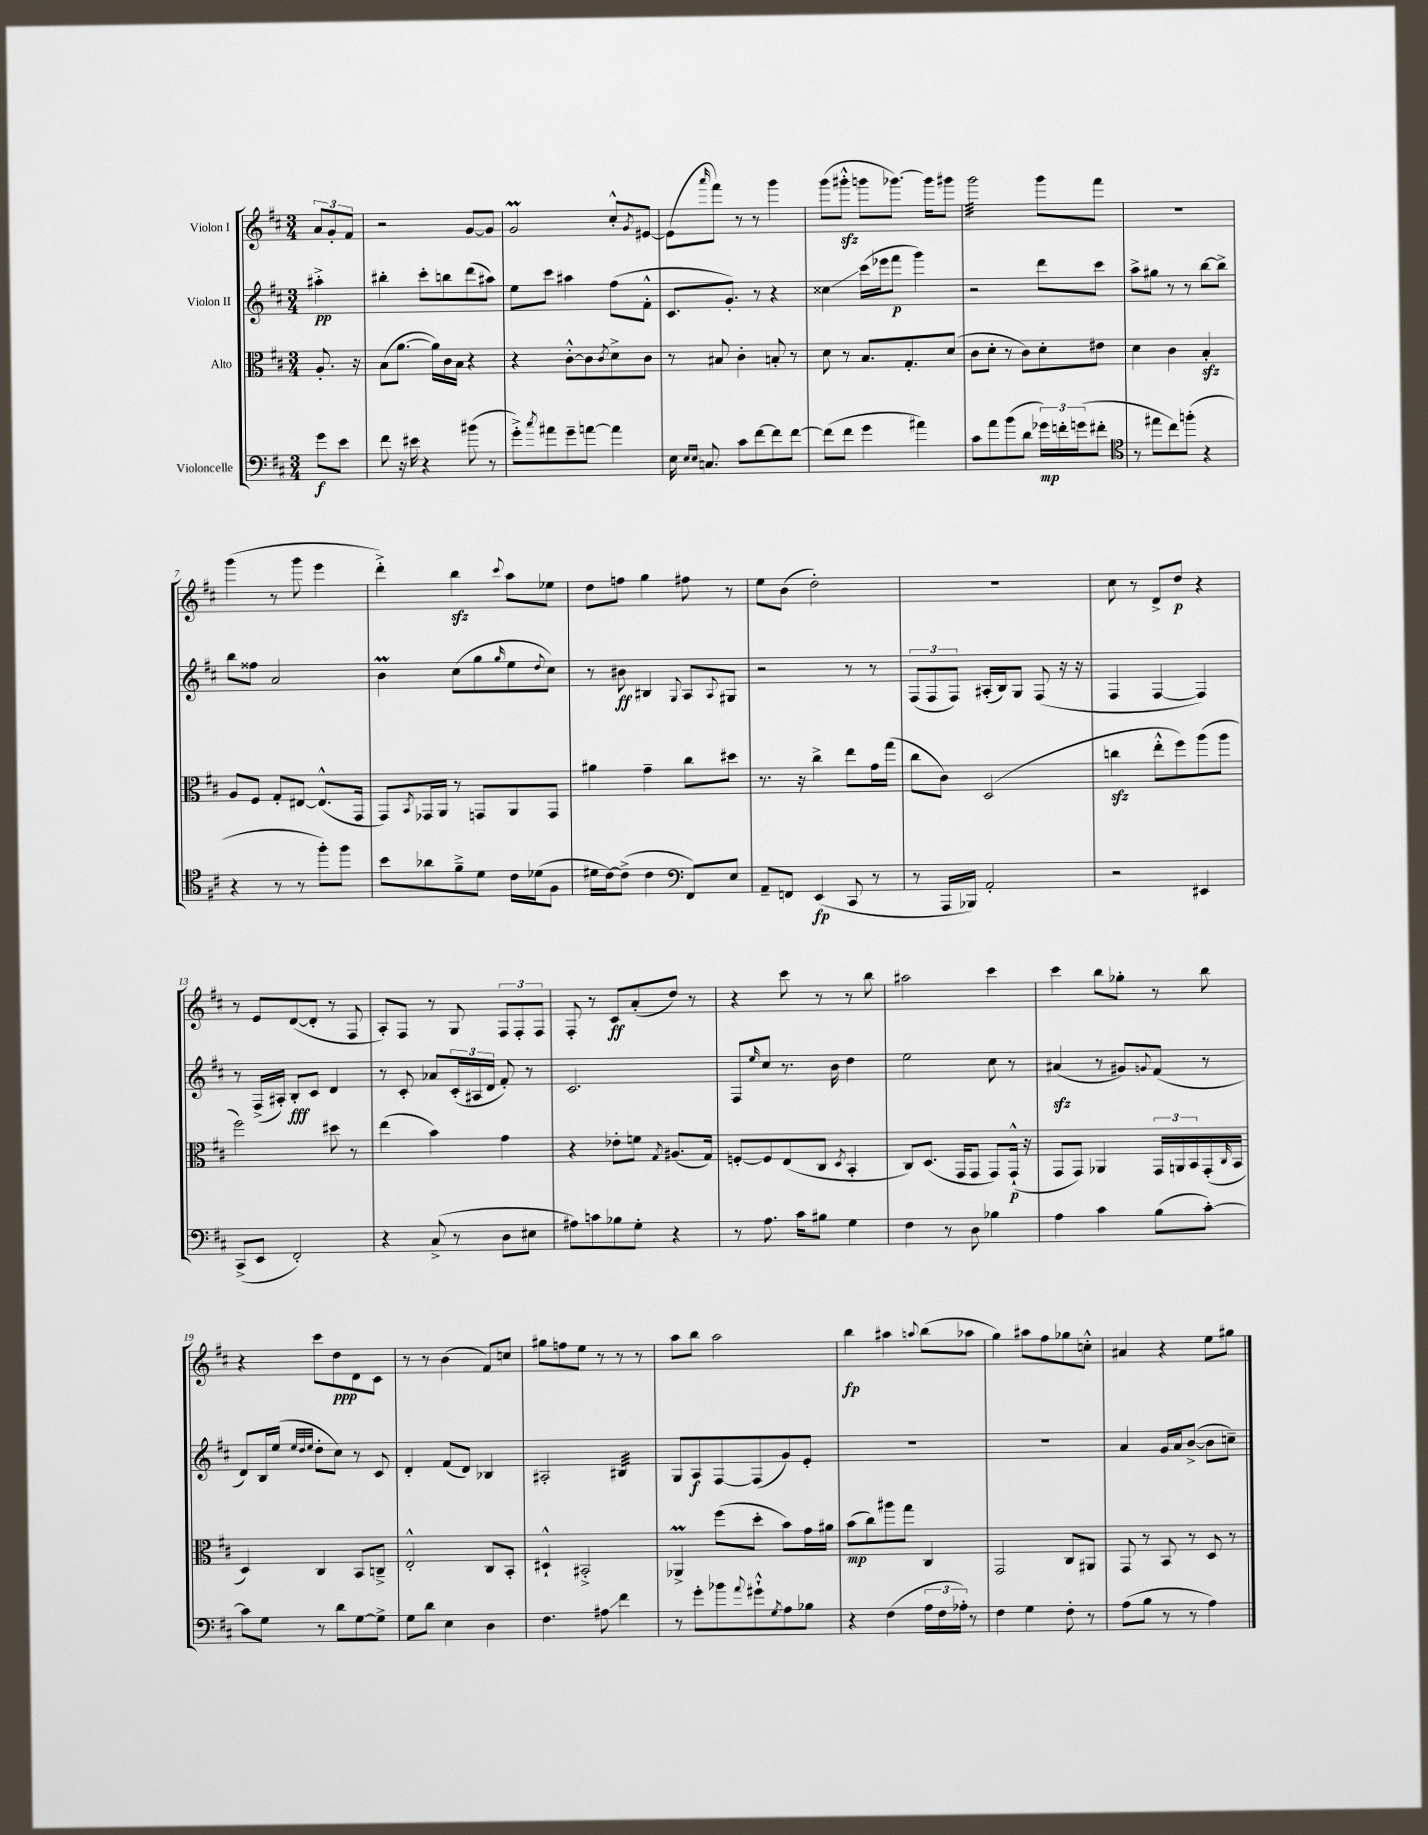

**kern	**kern	**kern	**kern
*staff4	*staff3	*staff2	*staff1
*clefF4	*clefC3	*clefG2	*clefG2
*k[f#c#]	*k[f#c#]	*k[f#c#]	*k[f#c#]
*M3/4	*M3/4	*M3/4	*M3/4
8g\L	8.A'/	4aa#'^\	12a/L
.	.	.	12g'/
8e\J	.	.	.
.	.	.	12f#/J
.	16r	.	.
=	=	=	=
8f#\	(8B\L	4bb#'\	2r
16r	[8.a\J	.	.
16e#\	.	.	.
4r	.	8ccc#'\L	.
.	16a\]LL)	.	.
.	16c#\	8bb\	.
.	16B\JJ	.	.
(8b#\	4r	(8ddd\	[8g/L
8r	.	8aa#\J)	8g/]J
=	=	=	=
8g'^\L)	4r	8ee\L	2g/
8qcc#/	.	.	.
8a#\	.	8ccc#\J	.
8g~\	[8c#'^^\L	4aa#\	.
[8a\J	8c#\]	.	.
.	8qc#/	.	.
4a\]	8d^\	(8ff#\L	8cc#'^^/L
.	.	.	8qg/
.	8c#\J	8f#'^^\J	[8e#/J
=	=	=	=
16E\	8r	8.c#/L	(8e#\]L
16qqE/LL	.	.	.
16qqE/JJ	.	.	.
8.C/	.	.	.
.	.	.	16qqaaa/
.	8B#/	.	8fff#\J)
.	.	8.g'/J)	.
8c#\L	4c#'\	.	8r
[8f#\	.	8r	8r
8f#\]	8B'/	4r	4ggg\
[8f#\J	8r	.	.
=	=	=	=
(8f#\]L	8d\	4cc##\	(8ggg\L
8f#\J	8r	.	8ggg#'^^\J
4g\	8.B/L	(16ccc#\LL	8ggg\L
.	.	16eee-\J	.
.	.	8fff#\J	[8.ggg-\J)
.	8.G'/	.	.
4a#\)	.	4ggg\)	.
.	.	.	16ggg-\]LK
.	(8d/J	.	8ggg#\J
=	=	=	=
8c#\L	8c#\L	2r	2ggg\
8a\	8d'\J	.	.
(8b\	8r	.	.
8d\J	8c#\L)	.	.
24g-\LL)	8d'\	8ddd\L	8ggg\L
24f'\	.	.	.
(24g\J	.	.	.
8f#'\J	8e#\J	8ccc#\J	8fff#\J
=	=	=	=
*clefC4	*	*	*
8r	4d\	8aa^\L	2.r
8ee#\L	.	8gg#\J	.
8cc#\)	4c#\	8r	.
(8ff'\J	.	8r	.
4r	4B'/	[8bb\L	.
.	.	8bb^\]J	.
=	=	=	=
4r	8A/L	8bb\L	(4ggg\
.	8F#/J	8ff##\J	.
8r	8G'/L	2a/	8r
8r	[8E#/J	.	8ggg\
8ff#'\L)	(8.E#^^/]L	.	4eee\
8ff#\J	.	.	.
.	16GG/Jk	.	.
=	=	=	=
8b\L	8GG/L)	4b\	4ddd'^\)
.	8qBB/	.	.
8a-\	16GG-/L	.	.
.	16AA/JJ	.	.
8f#~^\	8r	(8cc#\L	4bb\
8d\J	8GG/L	8gg\	.
.	.	16qqgg/	8qqccc#/
16c#\LL	8AA/	8ee\	8aa\L
(16d-\J	.	.	.
.	.	8qqdd/	.
8F#\J	8GG/J	8cc#\J)	8ee-\J
=	=	=	=
16d#\LL	4a#\	8r	8dd\L
[16c#\J)	.	.	.
(8c#^\]J	.	8b#\	8ff\J
4c#\	4g~\	4B#/	4gg\
*clefF4	*	*	*
.	.	8qqG/	.
8FF#/L)	8cc#\L	8A/L	8ff#\
.	.	8qqA/	.
8E/J	8dd#\J	8G#/J	8r
=	=	=	=
8AA~/L	8.r	2r	8ee\L
8FF/J	.	.	(8b\J
.	16r	.	.
(4EE/	4cc#^\	.	2dd'\)
8CC#/	8ee\L	8r	.
8r	16g\L	8r	.
.	(16gg\JJ	.	.
=	=	=	=
8r	8cc#\L	(12F#/L	2.r
.	.	12F#/	.
16AAA/LL	8c#\J)	.	.
.	.	12F#/J)	.
16BBB-/JJ)	.	.	.
2AA'/	(2D/	(16A#'/LL	.
.	.	16B/J)	.
.	.	8G/J	.
.	.	(8F#/	.
.	.	16r	.
.	.	16r	.
=	=	=	=
2r	4cc\	4F#/	8cc#\
.	.	.	8r
.	8ee'^^\L	[4F#/	8d^/L
.	8ff#\)	.	8dd/J
4EE#/	(8aa\	4F#/])	4r
.	8aa\J	.	.
=	=	=	=
(8CC#^/L	2ff#\)	8r	8r
8EE/J	.	(16F#^/LL	8e/L
.	.	16A#'/JJ)	.
2FF#'/)	.	8B'/L	([8d/
.	.	8c#/J	8d'/]J
.	8dd#\	4d/	8r
.	8r	.	8F#/
=	=	=	=
4r	(4ee\	8r	8A'/L)
.	.	8c#'/	8F#/J
(8C#^/	4b\)	8a-/L	8r
8r	.	(24c#'/L	8G/
.	.	24A#/	.
.	.	24d/JJ	.
8D\L	4g\	8f#'/)	12F#/L
.	.	.	12F#'/
8E#\J	.	8r	.
.	.	.	12F#/J
=	=	=	=
8A#\L)	4r	2.c#/	8F#'/
8c\	.	.	8r
8B-\	8e-'\L	.	8c#/L
8G'\J	8f\J	.	(8a'/
.	8qG/	.	.
4r	(8.A#/L	.	8dd/J)
.	.	.	8r
.	16G/Jk)	.	.
=	=	=	=
8r	[8F'/L	8F#/L	4r
.	.	16qqee/	.
8.A\	8F/]	8cc#/J	.
.	(8E/	8.r	8ccc#\
16c#\LK	.	.	.
8B#\J	8C#/J	.	8r
.	.	16b\	.
.	8qD/	.	.
4G\	4BB'/	4dd\	8r
.	.	.	8bb\
=	=	=	=
4F#\	8C#/L)	2ee\	2aa#\
.	(8.D/J	.	.
8r	.	.	.
.	16GG/LK	.	.
8D\	8GG/J	.	.
4B-\	8GG/L)	8cc#\	4ccc#\
.	(16GG`^^/Jk	8r	.
.	16r	.	.
=	=	=	=
4A\	8GG/L	(4a#/	4ccc#\
.	8GG/J)	.	.
4c#\	4AA-/	8r	8bb\L
.	.	8g#/L)	8gg-'\J
.	.	8qqg/	.
(8B\L	24GG/LL	(8f#/J	8r
.	24AA/	.	.
.	24BB/	.	.
[8c#'\J)	(16GG'/	8r	8bb\
.	16qqC#/	.	.
.	16BB/JJ	.	.
=	=	=	=
8c#\]L	4D/)	8d/L)	4r
8G\J	.	16B/L	.
.	.	(16ee/JJ	.
.	.	32qqee/LLL	.
.	.	32qqdd/	.
.	.	32qqee/JJJ	.
8r	4C#/	8dd'\L	8ccc#\L
8d\L	.	8cc#\J)	8dd\
[8G\	8BB/L	8r	8d\
8G^\]J	8C~^/J	8c#/	8c#\J
=	=	=	=
8G\L	2E'^^/	4d'/	8r
8d\J	.	.	8r
4E\	.	(8f#/L	(4b\
.	.	8d/J)	.
4D\	8C#/L	4B-/	8f#/L)
.	8BB'/J	.	8cc/J
=	=	=	=
4.F#\	4D#`^^/	2A#'/	8gg#\L
.	.	.	8ff\
.	2BB#'^/	.	8ee\J
8A#\	.	.	8r
4f#\	.	4B#/	8r
.	.	.	8r
=	=	=	=
8r	4AA-^/	8G/L	8aa\L
8g'\L	.	8A/	8bb\J
8b-\	(8ff#\L	[8F#/	2aa\
8qqa/	.	.	.
8g#`^^\	8dd'\J	(8F#/]	.
8qG/	.	.	.
8A\	8b\L)	8g/)	.
8B-\J	16g\L	8e'/J	.
.	16a#\JJ	.	.
=	=	=	=
4r	(8b\L	2.r	4bb\
.	8cc#\)	.	.
(4F#\	8aa#\	.	4aa#\
.	8gg\J	.	.
.	.	.	8qqaa/
24A\LL	4C#/	.	(8bb\L
24F#\	.	.	.
24A-'\JJ)	.	.	.
8r	.	.	8aa-\J
=	=	=	=
4F#\	2GG/	2.r	4gg\)
4G\	.	.	8aa#\L
.	.	.	8ff#\
8F#'\	8C#/L	.	8gg-\
8r	8AA#/J	.	8cc'^^\J
=	=	=	=
(8A\L	8GG/	4a/	4a#/
8B\J	8r	.	.
8r	8BB/	16g/LL	4r
.	.	16a/J	.
8r	8r	([8b^/J	.
4A\)	8D/	8b\]L	8ee\L
.	8r	8cc~\J)	8gg#\J
==	==	==	==
*-	*-	*-	*-
